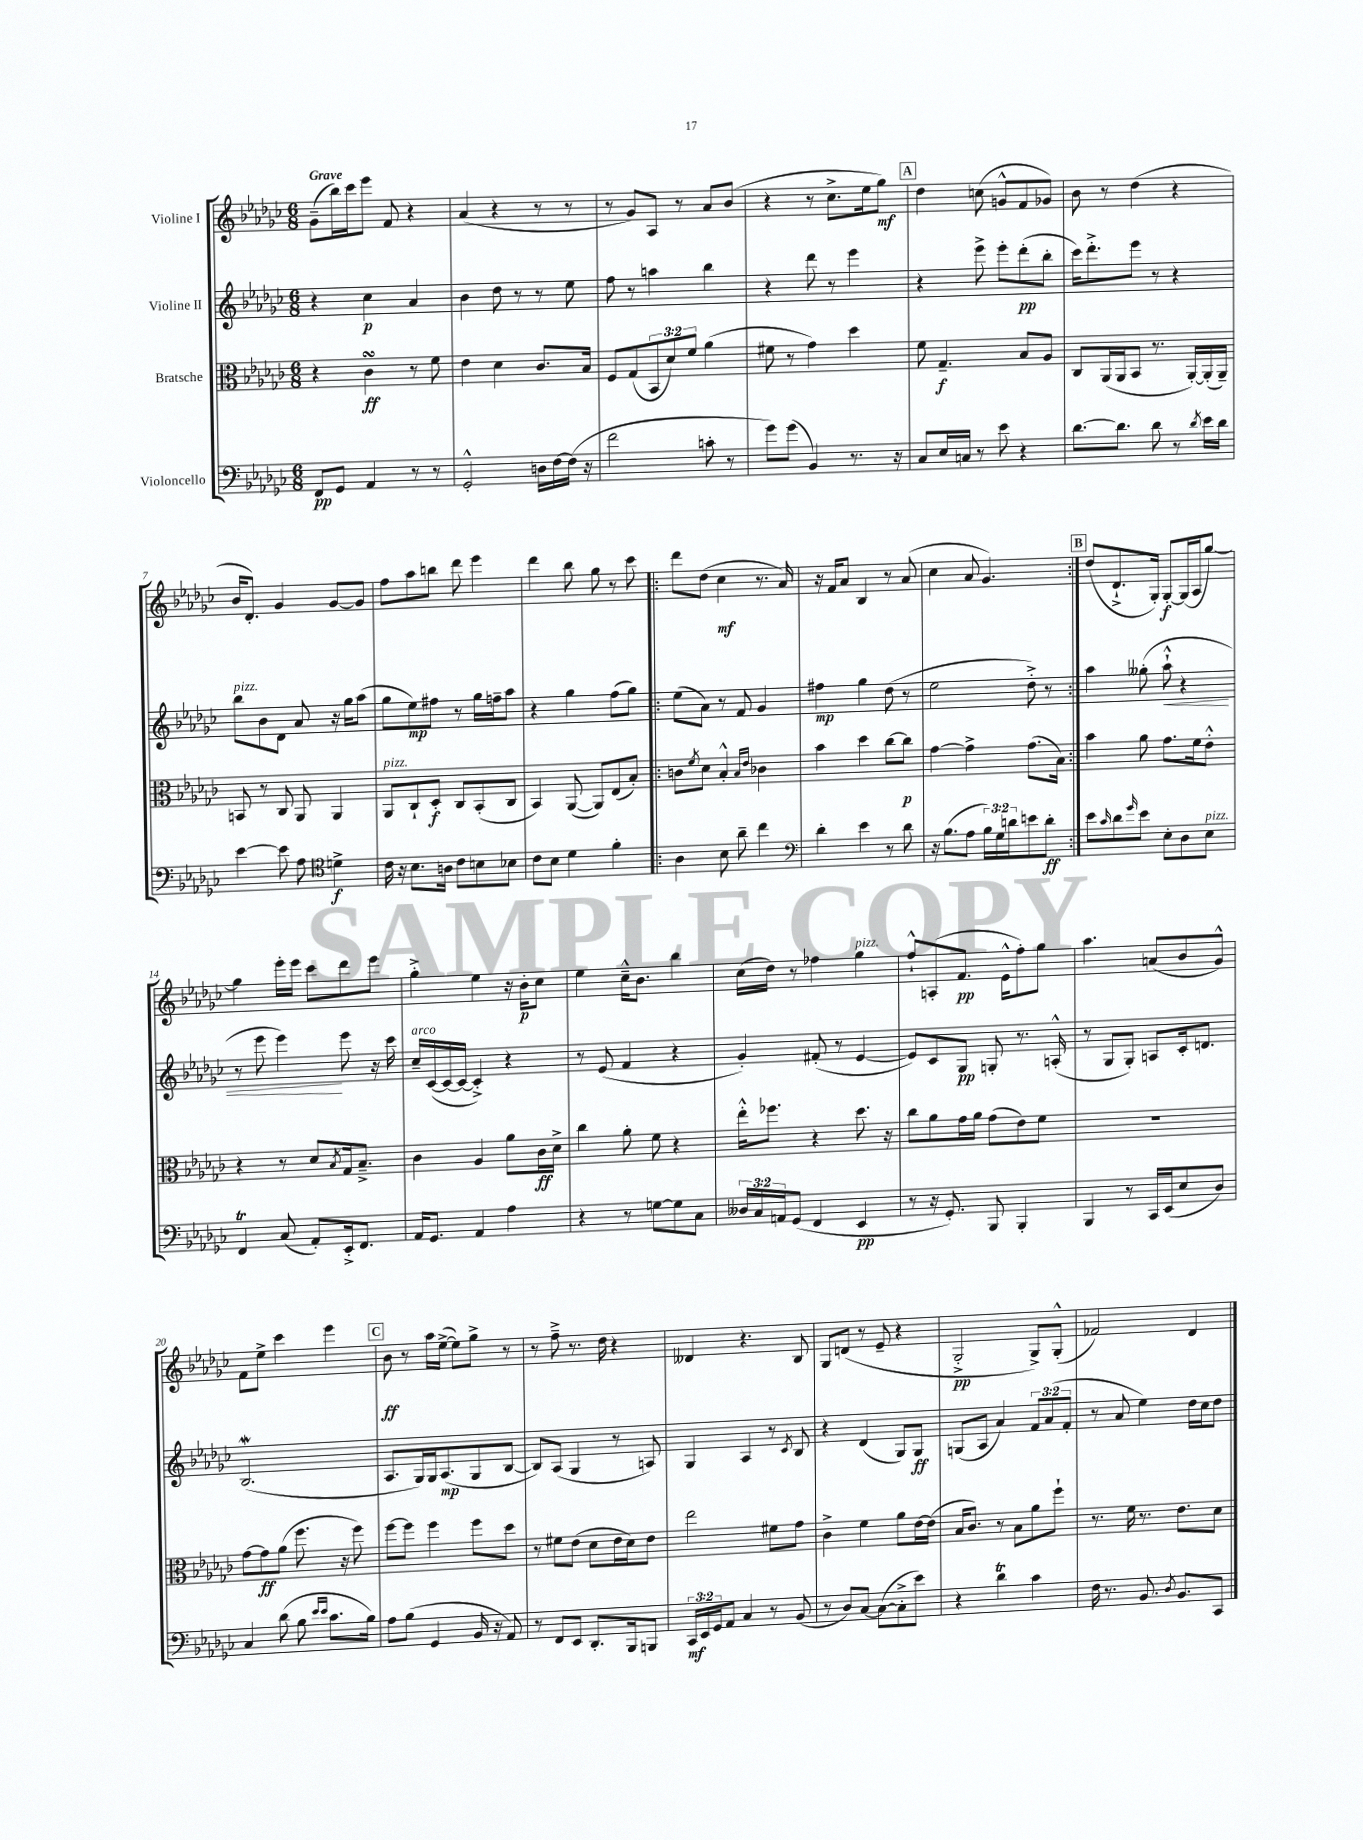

**kern	**kern	**kern	**kern
*staff4	*staff3	*staff2	*staff1
*clefF4	*clefC3	*clefG2	*clefG2
*k[b-e-a-d-g-c-]	*k[b-e-a-d-g-c-]	*k[b-e-a-d-g-c-]	*k[b-e-a-d-g-c-]
*M6/8	*M6/8	*M6/8	*M6/8
8FF	4r	4r	(8g-~
8GG-	.	.	16bb-)
.	.	.	16ccc-
4AA-	4c-	4cc-	8eee-
.	.	.	8f
8r	8r	4a-	4r
8r	8f	.	.
=	=	=	=
2GG-'^^	4e-	4b-	(4a-
.	4d-	8dd-	4r
.	.	8r	.
16D	8.c-	8r	8r
[16F	.	.	.
(16F]	.	8ee-	8r
16r	16B-	.	.
=	=	=	=
2f	8F	8ff	8r
.	(8G-	8r	8g-)
.	12BB-	4aa	8A-
.	12d-)	.	.
.	.	.	8r
.	12f	.	.
8c'	(4a-	4bb-	8a-
8r	.	.	(8b-
=	=	=	=
8g-)	8f#	4r	4r
(8g-	8r	.	.
4BB-)	4g-)	8ddd-	8r
.	.	8r	8.cc-^
8.r	4dd-	4eee-	.
.	.	.	16ee-
.	.	.	8gg-)
16r	.	.	.
=	=	=	=
8C-	8f	4r	4dd-
16E-	4.G-~	.	.
16C	.	.	.
8r	.	8eee-^	(8cc
8e-	.	8eee-'	8g^^
4r	8B-	(8ddd-'	8f
.	8A-	8bb-'	8g-)
=	=	=	=
[8.d-	8C-	16ccc-)	8b-
.	.	8.ddd-'^	.
.	(16AA-	.	8r
8.d-]	16AA-	.	.
.	8BB-	8eee-	(4dd-
8d-	8.r	8r	.
8r	.	4r	4r
.	[16AA-')	.	.
8qd-	.	.	.
16e-	(16AA-']	.	.
16d-	16AA-~)	.	.
=	=	=	=
[4e-	8BB	8bb-	16b-
.	.	.	8.d-')
.	8r	8b-	.
8e-]	8C-	8d-	4g-
8A-	8AA-	8a-	.
*clefC4	*	*	*
4d^	4AA-	16r	[8g-
.	.	16gg-	.
.	.	(8aa-	8g-]
=	=	=	=
16c-	8AA-	8gg-	8ff
16r	.	.	.
8.B-	8C-`	8ee-)	8aa-
.	8D-'	8ff#	8bb
16A	.	.	.
8c-	8C-	8r	8ddd-
8B	(8BB-'	16gg-	4eee-
.	.	16ff~	.
8B-	8C-	8aa-	.
=	=	=	=
8c-	4BB-)	4r	4ddd-
8B-	.	.	.
4d-	([8AA-	4gg-	8bb-
.	8AA-])	.	8gg-
4f'	(8E-	(8ff	8r
.	8B-')	8gg-)	8ccc-
=!|:	=!|:	=!|:	=!|:
4A-	8c	(8ee-	8ddd-
.	8qf	.	.
.	8d-	8a-)	(8dd-
8B-	4B-'^^	8r	4cc-
8a-~	.	8f	.
.	16qqB-	.	.
.	16qqe-	.	.
4cc-	4c-	4g-	8.r
.	.	.	16a-)
=	=	=	=
*clefF4	*	*	*
4d-'	4b-	4ff#	16r
.	.	.	16f
.	.	.	8a-
4e-	4dd-	4gg-	4B-
8r	[8cc-	(8dd-	8r
8d-	8cc-]	8r	(8a-
=	=	=	=
16r	[4g-	2ee-	4cc-
(8.B-	.	.	.
8A-	4g-^]	.	8a-
24B-)	.	.	4.g-)
24G-	.	.	.
24d	.	.	.
8e	(8.g-	8dd-'^)	.
8d'	.	8r	.
.	16B-)	.	.
=:|!	=:|!	=:|!	=:|!
8e-	4b-	4aa-	(8dd-
16qqc-	.	.	.
8d-	.	.	8.d-`^
16qqg-	.	.	.
8e-	8a-	(8gg--'	.
.	.	.	16G-')
8E-'	8.g-	8aa-`^^	[8G-'
8D-	.	4r	(16G-]
.	16f	.	16A-
8E-	8e-'^^	.	[8gg-)
=	=	=	=
4FF	4r	8r	4gg-]
.	.	8eee-	.
(8C-	8r	4eee-)	16eee-'
.	.	.	16eee-
8AA-')	8d-	.	8ccc-
.	8qB-	.	.
16EE-'^	16G-	8eee-	8ddd-
8.FF	8.B-~^	.	.
.	.	16r	8eee-
.	.	16ccc-	.
=	=	=	=
16AA-	4c-	16cc-~	4gg-'^
8.GG-	.	([16c-	.
.	.	16c-_	.
.	.	16c-_	.
4AA-	4A-	4c-'^])	4ee-
4A-	8a-	4r	16r
.	.	.	16b-'
.	16c-	.	8cc-
.	16d-^	.	.
=	=	=	=
4r	4cc-	8r	4ee-
.	.	(8e-	.
8r	8a-'	4f	16cc-~^^
.	.	.	8.b-
[8G	8f	.	.
8G]	4r	4r	4bb-
8C-	.	.	.
=	=	=	=
24D--	16ee-'^^	4g-')	(16cc-
24C-	.	.	.
.	8.ff-	.	16dd-)
24AA	.	.	.
(8GG-	.	.	8r
4FF	4r	(8f#'	4ff-
.	.	8r	.
4EE-	8.dd-	[4e-	4gg-
.	16r	.	.
=	=	=	=
8r	8cc-	8e-])	8ff`^^
16r	8a-	8c-	(8A'
8.GG-')	.	.	.
.	16g-	8G-	8.f
.	16a-	.	.
8BBB-	(8g-	8G'	.
.	.	.	16e-^^
4BBB-'	8e-)	8.r	8ff')
.	8f	.	8gg-
.	.	(16A'^^	.
=	=	=	=
4BBB-	2.r	8r	4.aa-
.	.	8G-	.
8r	.	8G-')	.
16CC-	.	8A	(8a
(16EE-	.	.	.
8E-	.	16c-'	8b-
.	.	8.d	.
8D-)	.	.	8g-^^)
=	=	=	=
4C-	[8g-	(2.B-	8f
.	8g-]	.	8ee-^
(8d-	(8a-	.	4ccc-
8B-	8.ff	.	.
16qqe-	.	.	.
16qqe-	.	.	.
8.c-	.	.	4eee-
.	16r	.	.
.	8ff)	.	.
16B-)	.	.	.
=	=	=	=
8A-	[8ff	8.A-	8b-
(8B-	8ff]	.	8r
.	.	16G-)	.
4GG-	4ff	16G-	16aa-
.	.	(8.A-	([16ee-^
.	.	.	8ee-])
16BB-	8ff	8G-	8gg-^
16r	.	.	.
8AA-)	8dd-	[8B-	8r
=	=	=	=
8r	8r	8B-])	8r
8FF	8f#	(8A-	8ff~^
8EE-	(8e-	4G-	8.r
8.DD-'	8d-	.	.
.	.	.	16dd-
.	16e-	8r	4r
16BBB-	16d-)	.	.
8BBB	8e-	8A)	.
=	=	=	=
24CC-	2ee-	4G-	4d--
24EE-	.	.	.
24GG-	.	.	.
8AA-	.	.	.
4C-	.	4A-	4.r
8r	8f#	8r	.
.	.	8qc-	.
(8BB-	8g-	8B-	8B-
=	=	=	=
8r	4c-^	4r	8G-
8D-)	.	.	(8d
[8C-	4f	(4d-	8r
(8C-_	.	.	8e-~
8C-'^]	8a-	8G-)	4r
8e-)	[16e-	8G-	.
.	(16e-]	.	.
=	=	=	=
4r	16B-	(8G	2G-'^
.	8.c-)	.	.
.	.	8A-	.
4d-	8r	4a-)	.
.	8B-	.	.
4c-	8a-	12f	8G-^)
.	.	(12a-	.
.	8ff`	.	(8G-'^^
.	.	12f'	.
=	=	=	=
16F	8.r	8r	2f-)
8.r	.	.	.
.	.	8a-	.
.	16f	.	.
8.BB-	8.r	4ee-)	.
8qD-	.	.	.
8.BB-	8.e-	.	.
.	.	16dd-	4d-
.	.	16cc-	.
8CC-	8d-	8dd-	.
==	==	==	==
*-	*-	*-	*-
